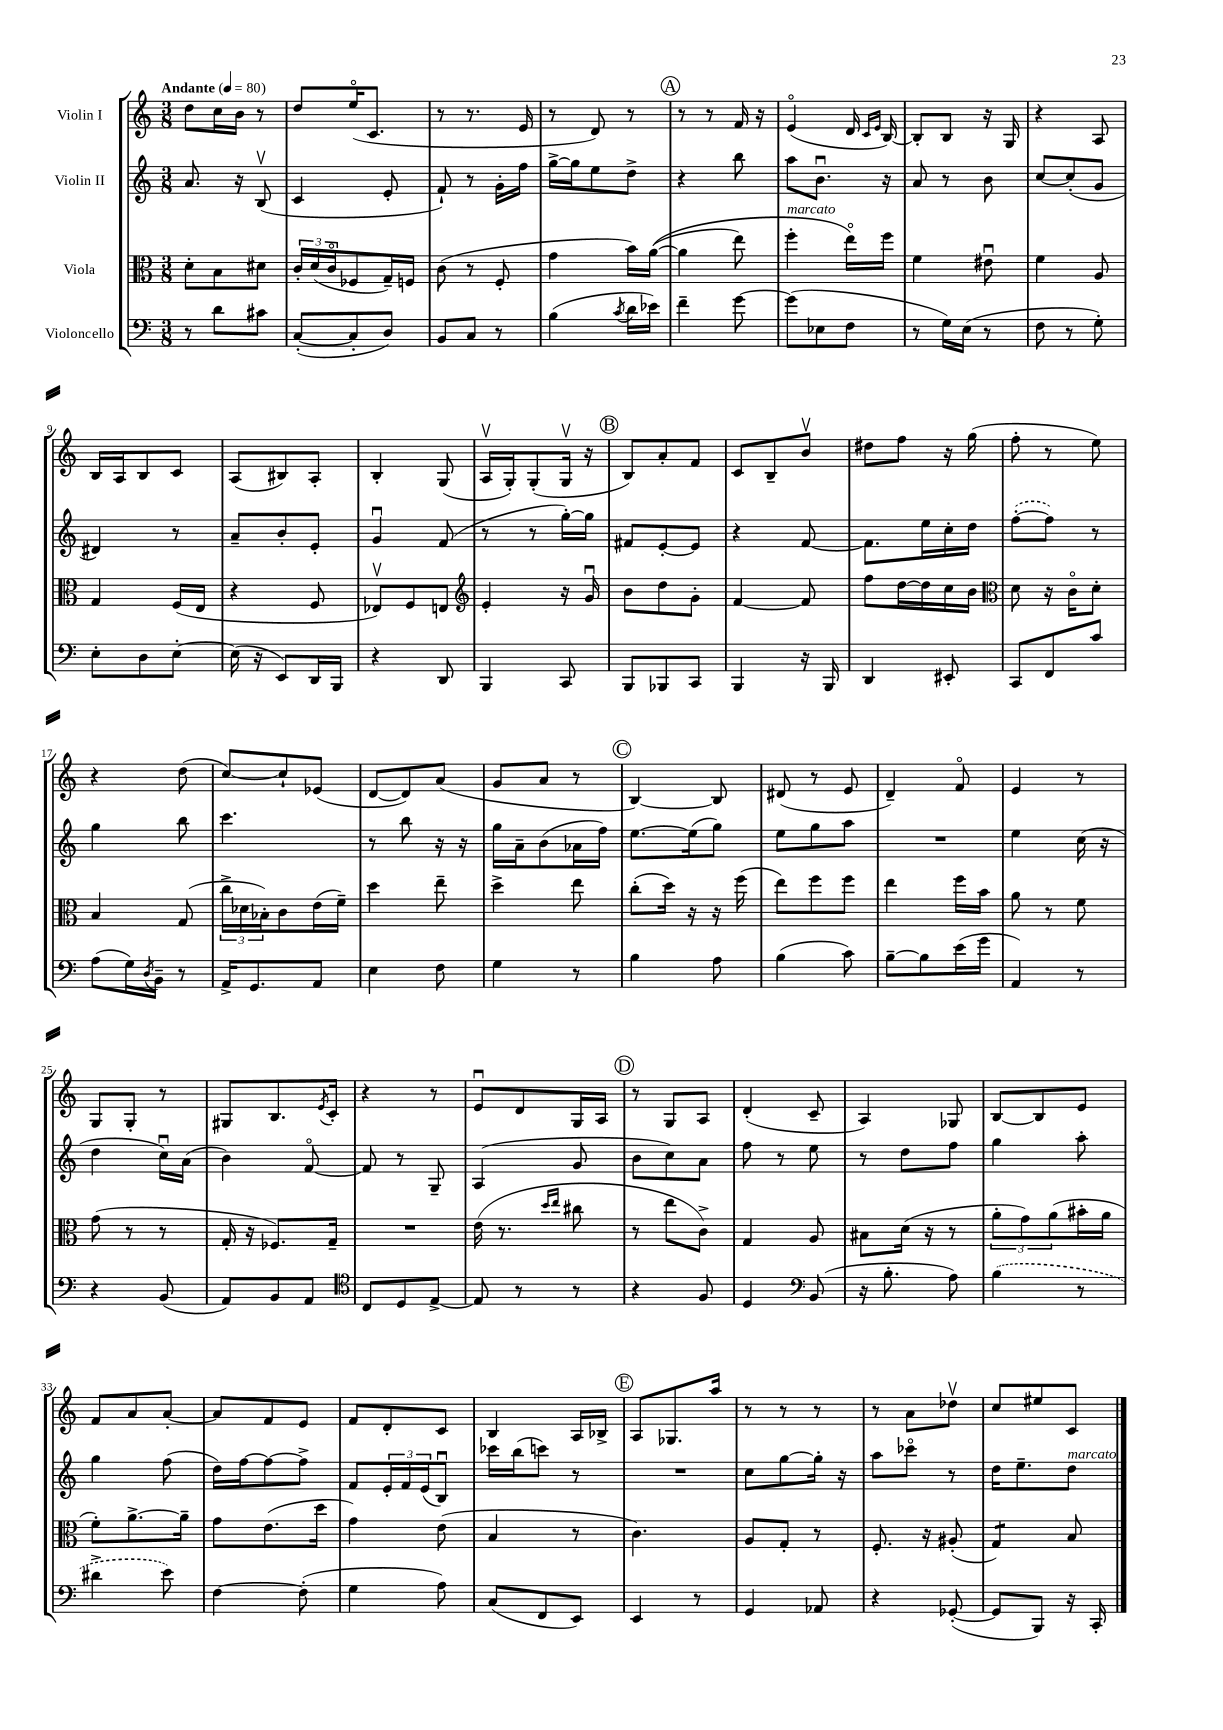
<<
\new StaffGroup <<
\new Staff = "s0" \with { instrumentName = "Violin I" } {
    \clef treble \key c \major \numericTimeSignature \time 3/8 \tempo "Andante" 4 = 80
    d''8 c''16 b'16 r8 |
    d''8 e''16\flageolet( c'8. |
    r8 r8. e'16 |
    r8 d'8) r8 |
    \mark \markup { \circle "A" } r8 r8 f'16 r16 |
    e'4\flageolet( d'16 \grace { c'16 e'16 } b16~) |
    b8-. b8 r16 g16 |
    r4 a8 |
    b16 a16 b8 c'8 |
    a8( bis8) a8-. |
    b4-. g8( |
    a16\upbow g16-.) g8-.( g16\upbow r16 |
    \mark \markup { \circle "B" } b8) a'8-. f'8 |
    c'8 b8-- b'8\upbow |
    dis''8 f''8 r16 g''16( |
    f''8-. r8 e''8) |
    r4 d''8( |
    c''8~) c''8-! ees'8( |
    d'8~ d'8) a'8( |
    g'8 a'8 r8 |
    \mark \markup { \circle "C" } b4~) b8 |
    dis'8( r8 e'8 |
    d'4--) f'8\flageolet |
    e'4 r8 |
    g8 g8-. r8 |
    gis8 b8. \acciaccatura { e'8 } c'16-. |
    r4 r8 |
    e'8\downbow d'8 g16 a16 |
    \mark \markup { \circle "D" } r8 g8 a8 |
    d'4-.( c'8-- |
    a4) ges8 |
    b8~ b8 e'8 |
    f'8 a'8 a'8~-. |
    a'8 f'8 e'8 |
    f'8 d'8-. c'8 |
    b4 a16 bes16-> |
    \mark \markup { \circle "E" } a8 ges8. a''16 |
    r8 r8 r8 |
    r8 a'8 des''8\upbow |
    c''8 eis''8 c'8 \bar "|." |
}
\new Staff = "s1" \with { instrumentName = "Violin II" } {
    \clef treble \key c \major \numericTimeSignature \time 3/8
    a'8. r16 b8\upbow( |
    c'4 e'8-. |
    f'8-!) r8 g'16-. f''16 |
    g''16~-> g''16 e''8 d''8-> |
    \mark \markup { \circle "A" } r4 b''8 |
    a''8 b'8.\downbow r16 |
    a'8 r8 b'8 |
    c''8~ c''8-.( g'8 |
    dis'4) r8 |
    a'8-- b'8-. e'8-. |
    g'4\downbow f'8( |
    r8 r8 g''16~-.) g''16 |
    \mark \markup { \circle "B" } fis'8 e'8~-. e'8 |
    r4 f'8~ |
    f'8. e''16 c''16-. d''16 |
    \once \slurDashed f''8~-.( f''8) r8 |
    g''4 b''8 |
    c'''4. |
    r8 b''8 r16 r16 |
    g''16 a'16-- b'8( aes'16 f''16) |
    \mark \markup { \circle "C" } e''8.~ e''16( g''8) |
    e''8 g''8 a''8 |
    R4. |
    e''4 c''16( r16 |
    d''4 c''16\downbow) a'16( |
    b'4) f'8~\flageolet |
    f'8 r8 g8-- |
    a4( g'8 |
    \mark \markup { \circle "D" } b'8 c''8) a'8 |
    f''8 r8 e''8 |
    r8 d''8 f''8 |
    g''4 a''8-. |
    g''4 f''8( |
    d''16) f''16~ f''8~ f''8-> |
    f'8 \tuplet 3/2 { e'16-. f'16 e'16( } b8\downbow) |
    ces'''16 b''16( c'''8) r8 |
    \mark \markup { \circle "E" } R4. |
    c''8 g''8~ g''16-. r16 |
    a''8 ces'''8\flageolet r8 |
    d''16 e''8.-- d''8^\markup { \italic "marcato" } \bar "|." |
}
\new Staff = "s2" \with { instrumentName = "Viola" } {
    \clef alto \key c \major \numericTimeSignature \time 3/8
    d'8-. b8 dis'8 |
    \tuplet 3/2 { c'16-. d'16( c'16\flageolet } fes8 g16--) f16 |
    c'8( r8 f8-. |
    g'4 b'16) a'16~(\( |
    \mark \markup { \circle "A" } a'4 e''8) |
    f''4-.^\markup { \italic "marcato" } e''16\flageolet\) f''16 |
    f'4 eis'8\downbow |
    f'4 a8 |
    g4 f16( e16 |
    r4 f8 |
    ees8\upbow) f8 e8 |
    \clef treble e'4-. r16 g'16\downbow |
    \mark \markup { \circle "B" } b'8 d''8 g'8-. |
    f'4~ f'8 |
    f''8 d''16~ d''16 c''16 b'16 |
    \clef alto d'8 r16 c'16\flageolet d'8-. |
    b4 g8( |
    \tuplet 3/2 { c''16-> des'16 bes16-.) } c'8 e'16( f'16--) |
    d''4 e''8-- |
    d''4-> e''8 |
    \mark \markup { \circle "C" } c''8-.( d''16) r16 r16 f''16( |
    e''8) f''8 f''8 |
    e''4 f''16 b'16 |
    a'8 r8 f'8 |
    g'8( r8 r8 |
    g16-. r16 fes8.) g16-- |
    R4. |
    e'16( r8. \grace { d''16 e''16 } cis''8 |
    \mark \markup { \circle "D" } r8 e''8 c'8->) |
    g4 a8 |
    bis8 d'16( r16 r8 |
    \tuplet 3/2 { a'8-. g'8) a'8( } bis'16-. a'16 |
    f'8-.) a'8.~-> a'16-- |
    g'8 e'8.( d''16 |
    g'4) e'8( |
    b4 r8 |
    \mark \markup { \circle "E" } c'4.) |
    a8 g8-. r8 |
    f8.-. r16 ais8-.( |
    g4:8) b8 \bar "|." |
}
\new Staff = "s3" \with { instrumentName = "Violoncello" } {
    \clef bass \key c \major \numericTimeSignature \time 3/8
    r8 d'8 cis'8 |
    c8~-.( c8-. d8) |
    b,8 c8 r8 |
    b4( \acciaccatura { c'8 } d'16 ees'16) |
    \mark \markup { \circle "A" } f'4-- g'8~ |
    g'8( ees8 f8 |
    r8 g16) e16( r8 |
    f8 r8 g8-.) |
    e8-. d8 e8~-. |
    e16( r16 e,8) d,16 b,,16 |
    r4 d,8 |
    b,,4 c,8 |
    \mark \markup { \circle "B" } b,,8 bes,,8 c,8 |
    b,,4 r16 b,,16 |
    d,4 eis,8-. |
    c,8 f,8 c'8 |
    a8( g16) \acciaccatura { d8 } b,16-- r8 |
    a,16-> g,8. a,8 |
    e4 f8 |
    g4 r8 |
    \mark \markup { \circle "C" } b4 a8 |
    b4( c'8) |
    b8~-- b8 e'16( g'16 |
    a,4) r8 |
    r4 b,8( |
    a,8) b,8 a,8 |
    \clef tenor c8 d8 e8~-> |
    e8 r8 r8 |
    \mark \markup { \circle "D" } r4 f8 |
    d4 \clef bass b,8( |
    r16 b8.-. a8) |
    \once \slurDashed b4( r8 |
    dis'4-> e'8) |
    f4~ f8-.( |
    g4 a8) |
    c8( f,8 e,8) |
    \mark \markup { \circle "E" } e,4 r8 |
    g,4 aes,8 |
    r4 ges,8~-.( |
    ges,8 b,,8) r16 c,16-. \bar "|." |
}
>>
>>
